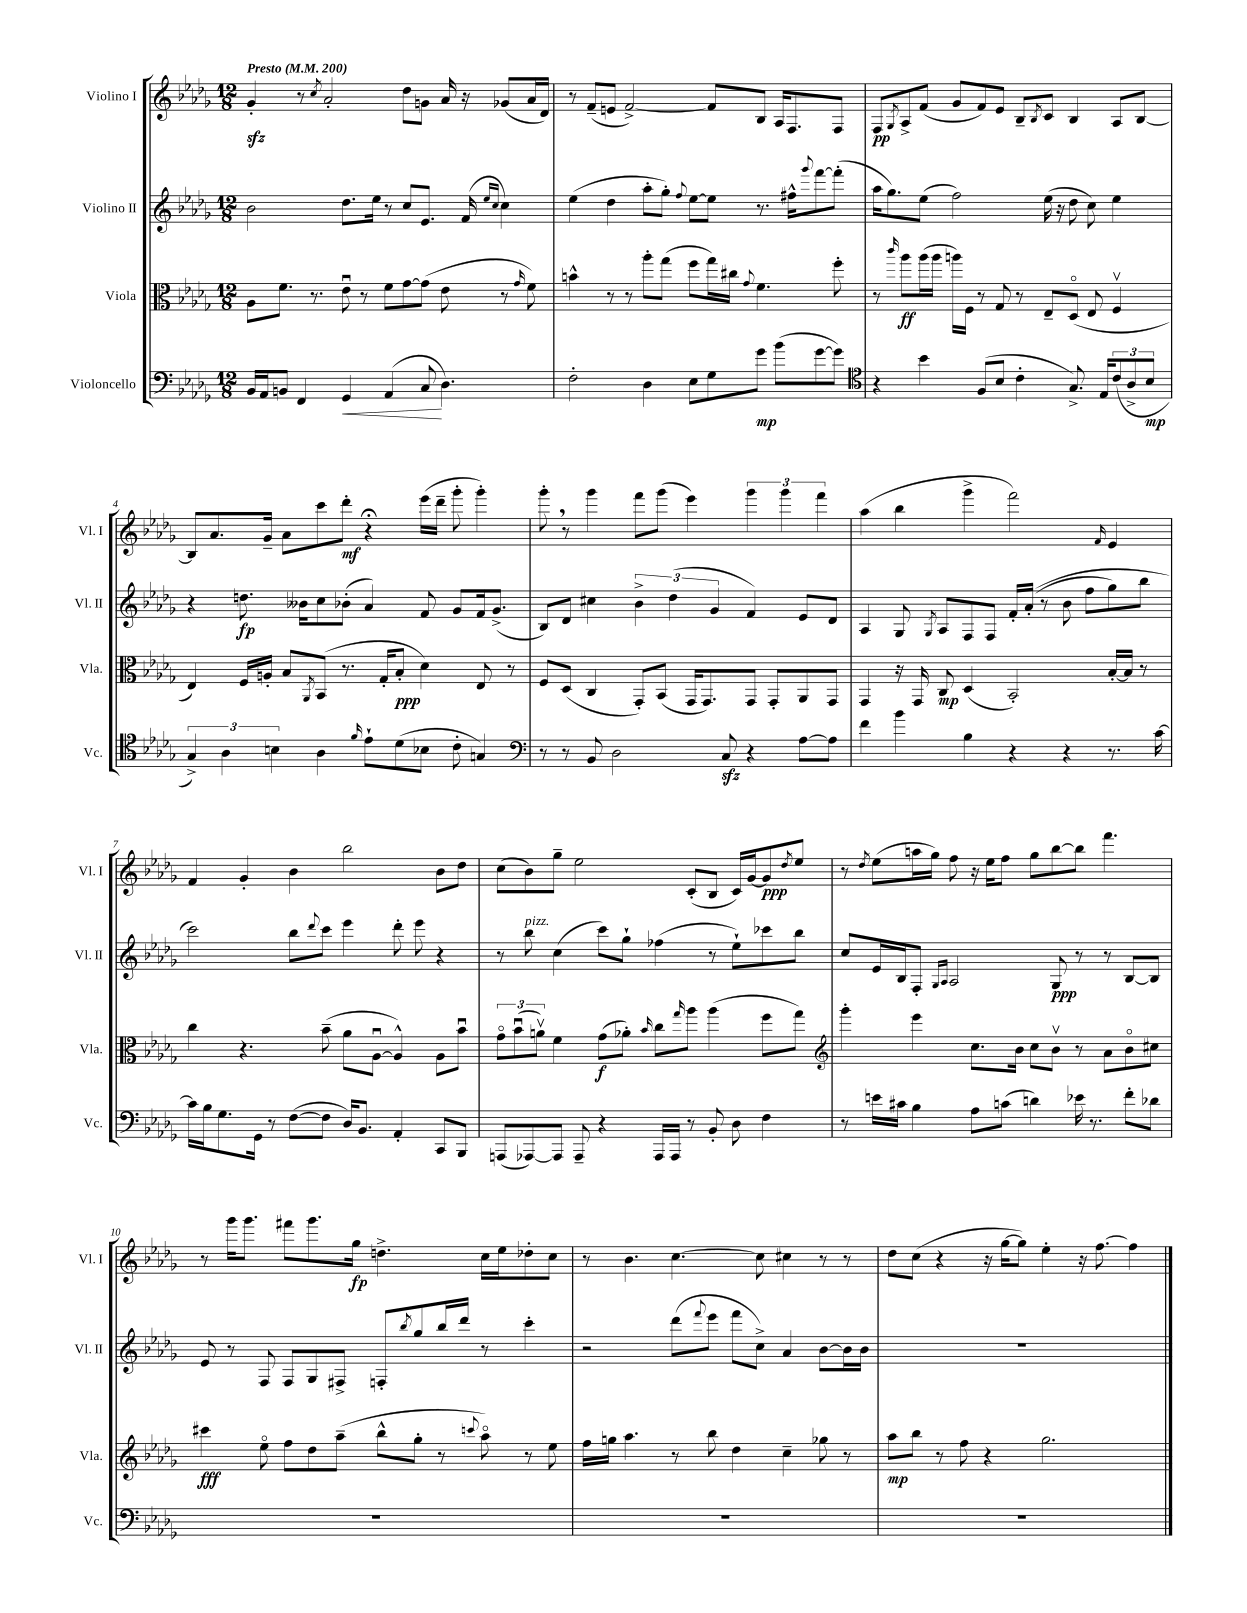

**kern	**kern	**kern	**kern
*staff4	*staff3	*staff2	*staff1
*clefF4	*clefC3	*clefG2	*clefG2
*k[b-e-a-d-g-]	*k[b-e-a-d-g-]	*k[b-e-a-d-g-]	*k[b-e-a-d-g-]
*M12/8	*M12/8	*M12/8	*M12/8
*MM200	*MM200	*MM200	*MM200
16BB-	8A-	2b-	4g-'
16AA-	.	.	.
8BB	8.f	.	.
4FF	.	.	8r
.	8.r	.	.
.	.	.	8qcc
.	.	.	2a-'
4GG-	8e-u	8.dd-	.
.	8r	.	.
.	.	16ee-	.
(4AA-	8f	8r	.
.	[8g-	8cc	8dd-
8C	(8g-]	8.e-	8g
4.D-)	8e-	.	16a-
.	.	(16f	16r
.	.	16qqee-	.
.	.	16qqcc	.
.	8r	4cc)	(8g-
.	16qqg-	.	.
.	8f)	.	16a-
.	.	.	16d-)
=	=	=	=
2F'	4b^^	(4ee-	8r
.	.	.	(8f~
.	8r	4dd-	8e
.	8r	.	[2f^)
4D-	8aa-'	8aa-'	.
.	(8gg-	8gg-')	.
.	.	8qqff	.
8E-	8ff	[8ee-	.
8G-	16gg-)	8ee-]	8f]
.	16cc#	.	.
.	8qqg-	.	.
8g-	4.f	8.r	8B-
(8b-	.	.	16A-
.	.	16ff#^^	8.F
.	.	8qqggg-	.
[8g-	.	[8fff	.
8g-])	8ff'	(8fff']	8F
=	=	=	=
*clefC4	*	*	*
4r	8r	16aa-	8F
.	.	8.gg-)	.
.	16qqccc	.	8qG-
.	8aa-	.	8A-^
4b-	(16aa-	(8ee-	(8f
.	16aa-	.	.
.	16aa)	2ff)	8g-
.	16F	.	.
(8F	8r	.	8f)
8B-	8G-	.	8e-
4c'	8r	.	8B-~
.	.	.	8qB-
.	8E-~	(16ee-	8c
.	.	16r	.
8.G-^)	(8D-o	8dd-	4B-
.	8E-	8cc)	.
16E-	.	.	.
(12c	4Fv	4ee-	8A-
12A-^	.	.	.
.	.	.	[8B-
12B-	.	.	.
=	=	=	=
6G-^)	4E-)	4r	8B-]
.	.	.	8.a-
6A-	.	.	.
.	16F	8.dd	.
.	16A'	.	16g-~
6B	.	.	.
.	8B-	.	8a-
.	.	16b--	.
.	8qAA-	.	.
4A-	(8BB-	8cc	8ccc
.	8.r	(8b-'	8ddd-'
16qqf	.	.	.
8e-`	.	4a-)	4r;
.	16G-'	.	.
(8d-	8B-'	.	.
8B-	4d-)	8f	(16eee-
.	.	.	16ddd-~
8c'	.	8g-	8ggg-'
4G)	8E-	16f	4ggg-')
.	.	(8.g-^	.
.	8r	.	.
=	=	=	=
*clefF4	*	*	*
8r	8F	8B-)	8ggg-'
8r	(8D-	8d-	8r
8BB-	4C	4cc#	4ggg-
2D-	.	.	.
.	8GG-')	6b-^	8fff
.	(8BB-	.	(8ggg-
.	.	(6dd-	.
.	16GG-	.	4eee-)
.	8.GG-)	.	.
.	.	6g-	.
8C	.	.	.
4r	8GG-	4f)	6ggg-
.	8GG-'	.	.
.	.	.	6ggg-
[8A-	8AA-	8e-	.
.	.	.	6fff
8A-]	8GG-	8d-	.
=	=	=	=
4f	4GG-	4A-	(4aa-
4b-	16r	8G-	4bb-
.	16GG-	.	.
.	.	8qG-	.
.	8C	8A-	.
4B-	(4D-	8F	4ggg-^
.	.	8F	.
4r	2BB-')	16f'	2fff)
.	.	&((16a-'	.
.	.	8r	.
4r	.	8b-	.
.	.	8ff	.
.	.	.	16qqf
8.r	[16B-'	8gg-)	4e-
.	16B-]	.	.
.	8r	8bb-	.
[16c	.	.	.
=	=	=	=
16c]	4cc	2ccc&)	4f
16B-	.	.	.
8.G-	.	.	.
.	4.r	.	4g-'
16GG-	.	.	.
8r	.	.	.
([8F	.	8bb-	4b-
.	.	8qqddd-	.
8F]	(8b-~	8ccc	.
16D-)	8a-	4eee-	2bb-
8.BB-	.	.	.
.	[8A-u	.	.
4AA-'	4A-^^])	8ddd-'	.
.	.	8eee-	.
8CC	8A-	4r	8b-
8BBB-	8b-u	.	8dd-
=	=	=	=
(8AAA	12g-o	8r	(8cc
.	(12b-u	.	.
[8AAA-)	.	8bb-	8b-)
.	12av)	.	.
8AAA-]	4f	(4cc	8gg-~
8AAA-~	.	.	2ee-
4r	(8g-	8ccc)	.
.	8a-')	8gg-`	.
.	16qqb-	.	.
16AAA-	8cc	(4ff-	.
16AAA-	.	.	.
.	16qqgg-	.	.
8r	8aa-	.	(8c'
8BB-'	(4aa-	8r	8B-
8D-	.	8ee-`)	16c)
.	.	.	[16g-
4F	8ff	8ccc-	8g-]
.	.	.	8qdd-
.	8gg-)	8bb-	8ee-
=	=	=	=
*	*clefG2	*	*
8r	4ggg-'	8cc	8r
.	.	.	8qdd-
16e	.	16e-	(8ee-
16c#	.	16B-	.
4B-	4eee-	8F'	16aa
.	.	.	16gg-)
.	.	16qqG-	.
.	.	16qqA-	.
.	.	2A-	8ff
8A-	8.cc	.	16r
.	.	.	16ee-
(8c	.	.	8ff
.	16b-	.	.
4d)	8cc	.	8gg-
.	8b-v	8G-	[8bb-
16e-	8r	8r	8bb-]
8.r	.	.	.
.	8a-	8r	4.fff
8f'	8b-o	[8B-	.
8d-	8cc#	8B-]	.
=	=	=	=
1.r	4ccc#	8e-	8r
.	.	8r	16ggg-
.	.	.	8.ggg-
.	8ee-o	8F	.
.	8ff	8F	8fff#
.	8dd-	8G-	8.ggg-
.	(8aa-~	8F#^	.
.	.	.	16gg-
.	8bb-^^	8F'	4.dd^
.	.	8qbb-	.
.	8gg-'	8gg-	.
.	8r	16bb-	.
.	.	16ddd-	.
.	8qqccc	.	.
.	8aa-o)	8r	16cc
.	.	.	16ee-
.	8r	4ccc'	8dd-'
.	8ee-	.	8cc
=	=	=	=
1.r	16ff	2r	8r
.	16gg	.	.
.	4.aa-	.	4.b-
.	8r	(8ddd-	[4.cc
.	.	8qqfff	.
.	8bb-	8eee-	.
.	4dd-	8fff	.
.	.	8cc^)	8cc]
.	4cc~	4a-	4cc#
.	8gg-	[8b-	8r
.	8r	16b-]	8r
.	.	16b-	.
=	=	=	=
1.r	8aa-	1.r	8dd-
.	8bb-	.	(8cc
.	8r	.	4r
.	8ff	.	.
.	4r	.	16r
.	.	.	[16gg-
.	.	.	8gg-])
.	2.gg-	.	4ee-'
.	.	.	16r
.	.	.	[8.ff
.	.	.	4ff]
==	==	==	==
*-	*-	*-	*-
